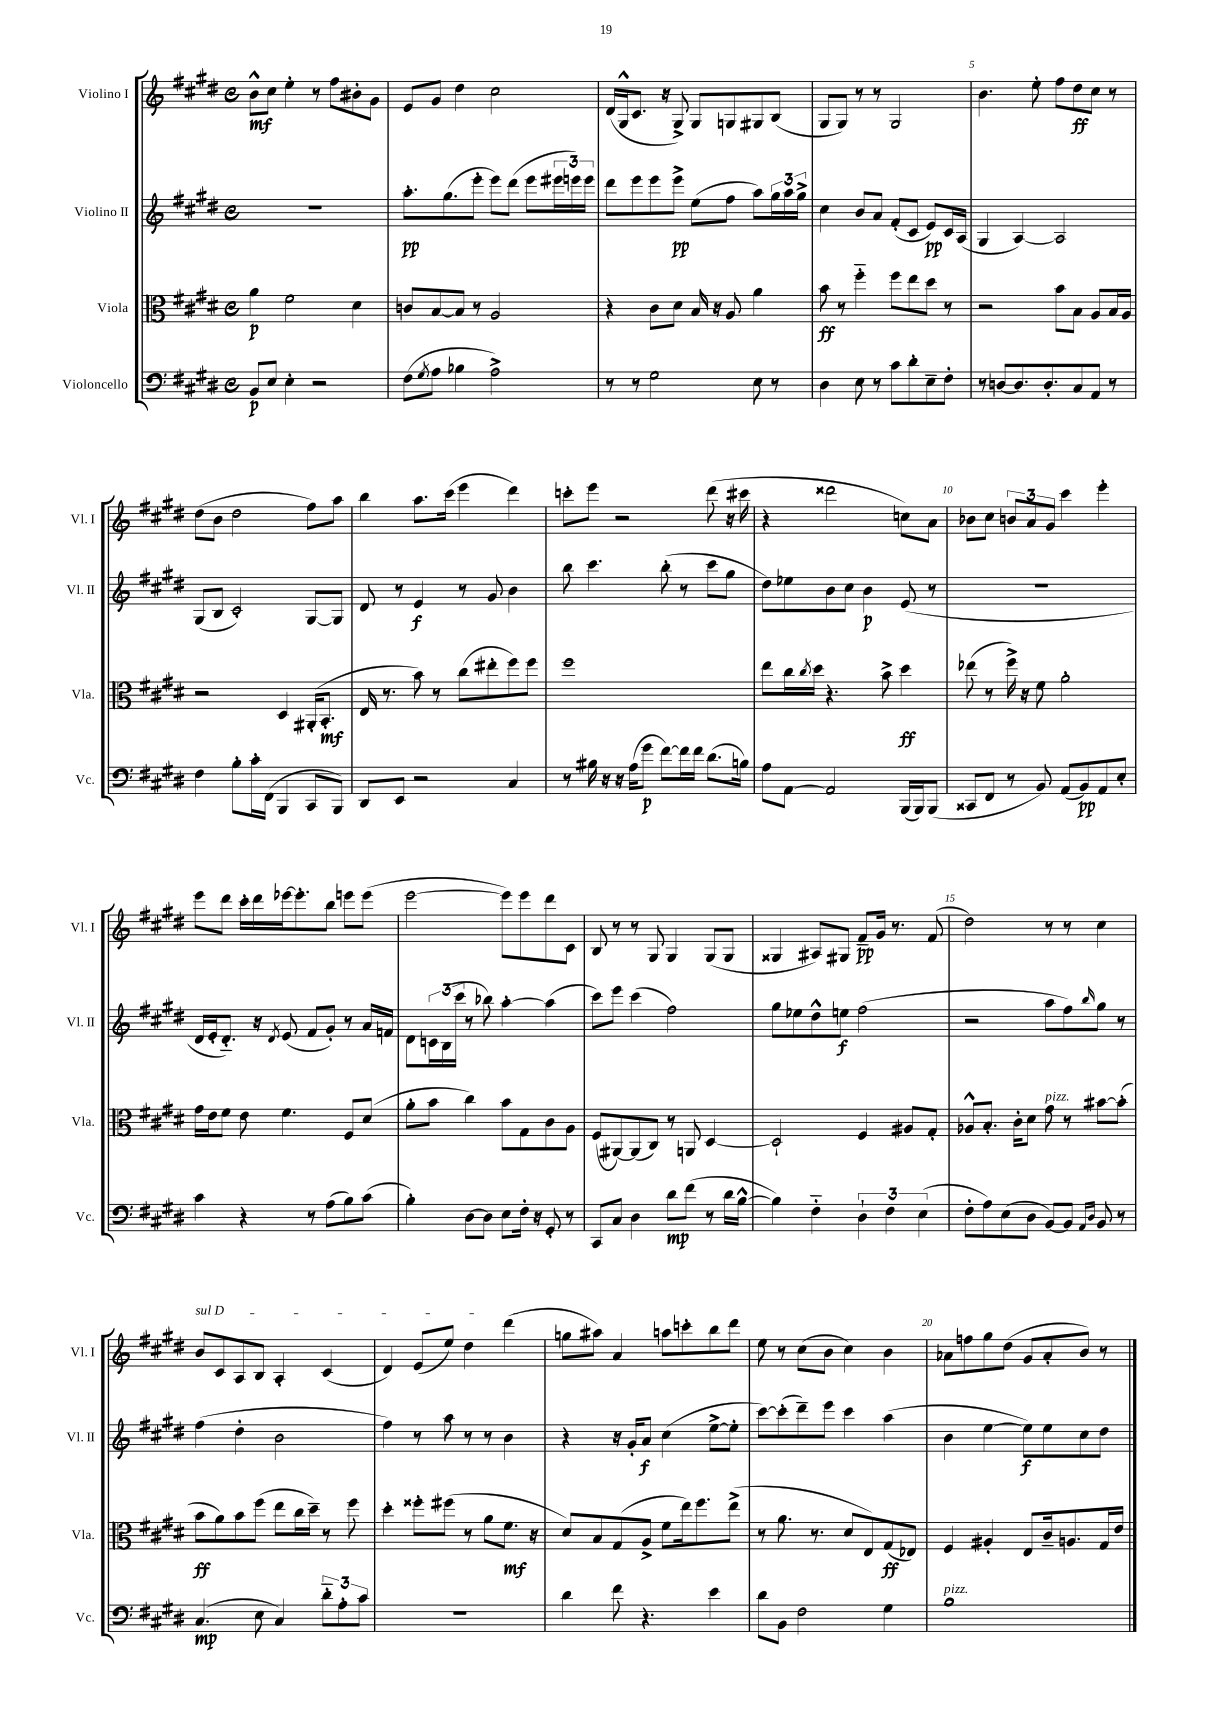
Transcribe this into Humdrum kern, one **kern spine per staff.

**kern	**dynam	**kern	**dynam	**kern	**dynam	**kern	**dynam
*part4	*part4	*part3	*part3	*part2	*part2	*part1	*part1
*staff4	*staff4	*staff3	*staff3	*staff2	*staff2	*staff1	*staff1
*I"Violoncello	*	*I"Viola	*	*I"Violino II	*	*I"Violino I	*
*I'Vc.	*	*I'Vla.	*	*I'Vl. II	*	*I'Vl. I	*
*clefF4	*	*clefC3	*	*clefG2	*	*clefG2	*
*k[f#c#g#d#]	*	*k[f#c#g#d#]	*	*k[f#c#g#d#]	*	*k[f#c#g#d#]	*
*M4/4	*	*M4/4	*	*M4/4	*	*M4/4	*
*met(c)	*	*met(c)	*	*met(c)	*	*met(c)	*
=1	=1	=1	=1	=1	=1	=1	=1
8BB/L	p	4a\	p	1r	.	8b^^\L	mf
8E/J	.	.	.	.	.	8cc#\J	.
4E'\	.	2f#\	.	.	.	4ee'\	.
2r	.	.	.	.	.	8r	.
.	.	.	.	.	.	8ff#\L	.
.	.	4d#\	.	.	.	8b#X'\	.
.	.	.	.	.	.	8g#\J	.
=2	=2	=2	=2	=2	=2	=2	=2
(8F#\L	.	8cn/L	.	8.aa'\L	pp	8e/L	.
8qG#/	.	.	.	.	.	.	.
8A\J	.	[8B/	.	.	.	8g#/J	.
.	.	.	.	(8.gg#\	.	.	.
4B-X\	.	8B/J]	.	.	.	4dd#\	.
.	.	8r	.	8eee'\J	.	.	.
2A^\)	.	2A/	.	8eee\L)	.	2cc#\	.
.	.	.	.	(8ddd#\J	.	.	.
.	.	.	.	8eee\L	.	.	.
.	.	.	.	24eee#X\L	.	.	.
.	.	.	.	24eeen\)	.	.	.
.	.	.	.	24eee\JJ	.	.	.
=3	=3	=3	=3	=3	=3	=3	=3
8r	.	4r	.	8ddd#\L	.	(16d#/LL	.
.	.	.	.	.	.	16G#^^/J	.
8r	.	.	.	8eee\	.	8.c#/J	.
2G#\	.	8c#\L	.	8eee\	.	.	.
.	.	.	.	.	.	16r	.
.	.	8d#\J	.	8eee^\J	pp	8G#^/)	.
.	.	16B/	.	(8ee\L	.	8G#/L	.
.	.	16r	.	.	.	.	.
.	.	8A/	.	8ff#\J	.	8Gn/	.
8E\	.	4a\	.	8aa\L)	.	8G#X/	.
8r	.	.	.	24gg#\L	.	(8B/J	.
.	.	.	.	24aa\	.	.	.
.	.	.	.	24gg#^\JJ	.	.	.
=4	=4	=4	=4	=4	=4	=4	=4
4D#\	.	8b\	ff	4cc#\	.	8G#/L	.
.	.	8r	.	.	.	8G#/J)	.
8E\	.	4ff#\	.	8b/L	.	8r	.
8r	.	.	.	8a/J	.	8r	.
8c#\L	.	8ff#\L	.	(8f#'/L	.	2G#/	.
8d#'\	.	8ee\	.	8c#/J	.	.	.
8E~\	.	8dd#\J	.	8e/L)	pp	.	.
8F#'\J	.	8r	.	16c#/L	.	.	.
.	.	.	.	(16A/JJ	.	.	.
=5	=5	=5	=5	=5	=5	=5	=5
8r	.	2r	.	4G#/	.	4.b\	.
[8Dn/L	.	.	.	.	.	.	.
8.D/]	.	.	.	[4A/)	.	.	.
.	.	.	.	.	.	8ee'\	.
8.D'/	.	.	.	.	.	.	.
.	.	8b\L	.	2A/]	.	8ff#\L	.
8C#/	.	8B\J	.	.	.	8dd#\	ff
8AA/J	.	8A/L	.	.	.	8cc#\J	.
8r	.	16B/L	.	.	.	8r	.
.	.	16A/JJ	.	.	.	.	.
!!LO:LB:g=z
=6	=6	=6	=6	=6	=6	=6	=6
4F#\	.	2r	.	(8G#/L	.	(8dd#\L	.
.	.	.	.	8B/J	.	8b\J	.
8B'\L	.	.	.	2c#'/)	.	2dd#\	.
16c#'\L	.	.	.	.	.	.	.
(16FF#\JJ	.	.	.	.	.	.	.
4BBB/	.	4D#/	.	.	.	.	.
8CC#/L	.	(16AA#X'/KL	.	[8G#/L	.	8ff#\L)	.
.	.	8.BB'/J	mf	.	.	.	.
8BBB/J)	.	.	.	8G#/J]	.	8aa\J	.
=7	=7	=7	=7	=7	=7	=7	=7
8DD#/L	.	16E/	.	8d#/	.	4bb\	.
.	.	8.r	.	.	.	.	.
8EE/J	.	.	.	8r	.	.	.
2r	.	8b\)	.	4e/	f	8.aa\L	.
.	.	8r	.	.	.	.	.
.	.	.	.	.	.	(16ccc#\Jk	.
.	.	(8cc#\L	.	8r	.	4eee\	.
.	.	8ee#X'\	.	8g#/	.	.	.
4C#/	.	8ff#\)	.	4b\	.	4ddd#\)	.
.	.	8ff#\J	.	.	.	.	.
=8	=8	=8	=8	=8	=8	=8	=8
8r	.	1ff#	.	8bb\	.	8cccn'\L	.
16B#X\	.	.	.	4.ccc#\	.	8eee\J	.
16r	.	.	.	.	.	.	.
16r	.	.	.	.	.	2r	.
(16A\KL	.	.	.	.	.	.	.
8g#\J	p	.	.	.	.	.	.
[8f#\L)	.	.	.	(8bb'\	.	.	.
16f#\L]	.	.	.	8r	.	.	.
16f#\JJ	.	.	.	.	.	.	.
(8.d#\L	.	.	.	8ccc#\L	.	(8ddd#\	.
.	.	.	.	8gg#\J	.	16r	.
16Bn\Jk)	.	.	.	.	.	16ccc#X\	.
=9	=9	=9	=9	=9	=9	=9	=9
8A\L	.	8ee\L	.	8dd#\L)	.	4r	.
[8AA\J	.	16cc#\L	.	8ee-X\	.	.	.
.	.	8qcc#/	.	.	.	.	.
.	.	16dd#\JJ	.	.	.	.	.
2AA/]	.	4.r	.	8b\	.	2ddd##X\	.
.	.	.	.	8cc#\J	.	.	.
.	.	.	.	4b\	p	.	.
.	.	8b^\	.	.	.	.	.
(16BBB/LL	.	4dd#\	ff	(8e/	.	8ccn\L)	.
16BBB/J)	.	.	.	.	.	.	.
(8BBB/J	.	.	.	8r	.	8a\J	.
=10	=10	=10	=10	=10	=10	=10	=10
8CC##X/L	.	(8ee-X\	.	1r	.	8b-X\L	.
8FF#/J	.	8r	.	.	.	8cc#\J	.
8r	.	16ff#^\)	.	.	.	12bn/L	.
.	.	16r	.	.	.	.	.
.	.	.	.	.	.	12a/	.
8BB/)	.	8f#\	.	.	.	.	.
.	.	.	.	.	.	12g#/J	.
(8AA/L	.	2a'\	.	.	.	4ccc#\	.
8BB/)	pp	.	.	.	.	.	.
8AA/	.	.	.	.	.	4eee'\	.
8E'/J	.	.	.	.	.	.	.
!!LO:LB:g=z
=11	=11	=11	=11	=11	=11	=11	=11
4c#\	.	16g#\LL	.	16d#/LL	.	8eee\L	.
.	.	16e\J	.	16e'/J	.	.	.
.	.	8f#\J	.	8.d#/J)	.	8ddd#\J	.
4r	.	8e\	.	.	.	16ccc#'\LL	.
.	.	.	.	16r	.	16ddd#\	.
.	.	.	.	8qd#/	.	.	.
.	.	4.f#\	.	(8e/	.	[16eee-X\J	.
.	.	.	.	.	.	8.eee-'\]	.
8r	.	.	.	8f#/L	.	.	.
(8A\L	.	.	.	8g#'/J)	.	8bb\J	.
8B\)	.	8F#/L	.	8r	.	8eeen\L	.
(8c#\J	.	(8d#/J	.	16a/LL	.	(8eee\J	.
.	.	.	.	16fn/JJ	.	.	.
=12	=12	=12	=12	=12	=12	=12	=12
4B'\)	.	8a'\L	.	8d#\L	.	[2eee\	.
.	.	8b\J	.	24cn\L	.	.	.
.	.	.	.	(24B\	.	.	.
.	.	.	.	24ccc#\JJ	.	.	.
[8D#\L	.	4cc#\)	.	8r	.	.	.
8D#\J]	.	.	.	8bb-X\)	.	.	.
8E\L	.	8b\L	.	[4aa'\	.	8eee\L])	.
16F#'\Jk	.	8G#\	.	.	.	8eee\	.
16r	.	.	.	.	.	.	.
8GG#'/	.	8c#\	.	(4aa\]	.	8ddd#\	.
8r	.	8A\J	.	.	.	8c#\J	.
=13	=13	=13	=13	=13	=13	=13	=13
8CC#/L	.	(8F#/L	.	8ccc#\L)	.	8B/	.
8C#/J	.	[8AA#X/)	.	8eee\J	.	8r	.
4D#\	.	(8AA#/]	.	(4ccc#\	.	8r	.
.	.	8C#/J)	.	.	.	8G#/	.
8d#\L	mp	8r	.	2ff#\)	.	4G#/	.
(8f#\J	.	8AAn/	.	.	.	.	.
8r	.	[4D#/	.	.	.	(8G#/L	.
16d#\LL	.	.	.	.	.	8G#/J	.
[16B^^\JJ	.	.	.	.	.	.	.
=14	=14	=14	=14	=14	=14	=14	=14
4B\])	.	2D#`/]	.	8gg#\L	.	4G##X/	.
.	.	.	.	8ee-X\	.	.	.
4F#\	.	.	.	8dd#^^\	.	8A#X/L)	.
.	.	.	.	8een\J	f	8G#X/J	.
6D#`\	.	4F#/	.	(2ff#\	.	8f#~/L	pp
.	.	.	.	.	.	16g#/Jk	.
6F#\	.	.	.	.	.	.	.
.	.	.	.	.	.	8.r	.
.	.	8A#X/L	.	.	.	.	.
(6E\	.	.	.	.	.	.	.
.	.	8G#'/J	.	.	.	(8f#/	.
=15	=15	=15	=15	=15	=15	=15	=15
8F#'\L	.	8A-X^^/L	.	2r	.	2dd#\)	.
8A\)	.	8.B'/J	.	.	.	.	.
(8E\	.	.	.	.	.	.	.
.	.	16c#'\KL	.	.	.	.	.
8D#\J	.	8d#\J	.	.	.	.	.
!	!	!LO:TX:a:i:t=pizz.	!	!	!	!	!
[8BB/L)	.	8g#\	.	8aa\L	.	8r	.
8BB/J]	.	8r	.	8ff#\)	.	8r	.
16qqAA/LL	.	.	.	.	.	.	.
16qqD#/JJ	.	.	.	16qqbb/	.	.	.
8BB/	.	[8b#X\L	.	8gg#\J	.	4cc#\	.
8r	.	(8b#'\J]	.	8r	.	.	.
!!LO:LB:g=z
=16	=16	=16	=16	=16	=16	=16	=16
!	!	!	!	!	!	!LO:TX:a:i:t=sul D	!
(4.C#/	mp	8b\L	ff	(4ff#\	.	8b/L	.
.	.	8a\)	.	.	.	8c#/	.
.	.	8b\	.	4dd#'\	.	8A/	.
8E\	.	(8ff#\J	.	.	.	8B/J	.
4C#/)	.	8ee\L	.	2b\	.	4A'/	.
.	.	16cc#\L	.	.	.	.	.
.	.	16dd#~\JJ)	.	.	.	.	.
12d#\L	.	8r	.	.	.	(4c#/	.
12A'\	.	.	.	.	.	.	.
.	.	8ff#\	.	.	.	.	.
12c#\J	.	.	.	.	.	.	.
=17	=17	=17	=17	=17	=17	=17	=17
1r	.	4dd#'\	.	4ff#\)	.	4d#/)	.
.	.	8ff##X'\L	.	8r	.	(8e/L	.
.	.	(8ff#X\J	.	8aa\	.	8ee/J)	.
.	.	8r	.	8r	.	4dd#\	.
.	.	8a\L	.	8r	.	.	.
.	.	8.f#\J	mf	4b\	.	(4ddd#\	.
.	.	16r	.	.	.	.	.
=18	=18	=18	=18	=18	=18	=18	=18
4d#\	.	8d#/L)	.	4r	.	8ggn\L	.
.	.	8B/	.	.	.	8aa#X\J)	.
8f#\	.	(8G#/	.	16r	.	4a/	.
.	.	.	.	16g#'/KL	.	.	.
4.r	.	8A^/J	.	8a/J	f	.	.
.	.	8f#\L	.	(4cc#\	.	8aan\L	.
.	.	16ee\k)	.	.	.	8cccn'\	.
.	.	8.ff#\	.	.	.	.	.
4e\	.	.	.	[8ee^\L	.	8bb\	.
.	.	(8ee^\J	.	8ee'\J]	.	8ddd#\J	.
=19	=19	=19	=19	=19	=19	=19	=19
8d#\L	.	8r	.	[8ccc#\L)	.	8ee\	.
8BB\J	.	8.a\	.	(8ccc#'\]	.	8r	.
2F#\	.	.	.	8ddd#~\)	.	(8cc#\L	.
.	.	8.r	.	.	.	.	.
.	.	.	.	8eee\J	.	8b\J	.
.	.	8d#/L	.	4ccc#\	.	4cc#\)	.
.	.	8E/)	.	.	.	.	.
4G#\	.	(8G#/	ff	(4aa\	.	4b\	.
.	.	8E-X/J)	.	.	.	.	.
=20	=20	=20	=20	=20	=20	=20	=20
!LO:TX:a:i:t=pizz.	!	!	!	!	!	!	!
1B	.	4F#/	.	4b\	.	8a-X\L	.
.	.	.	.	.	.	8ffn\	.
.	.	4A#X'/	.	[4ee\	.	8gg#\	.
.	.	.	.	.	.	(8dd#\J	.
.	.	8E/L	.	8ee\L])	f	8g#/L	.
.	.	16c#~/k	.	8ee\	.	8a-'/	.
.	.	8.An/	.	.	.	.	.
.	.	.	.	8cc#\	.	8b/J)	.
.	.	16G#/L	.	8dd#\J	.	8r	.
.	.	16e/JJ	.	.	.	.	.
==	==	==	==	==	==	==	==
*-	*-	*-	*-	*-	*-	*-	*-
